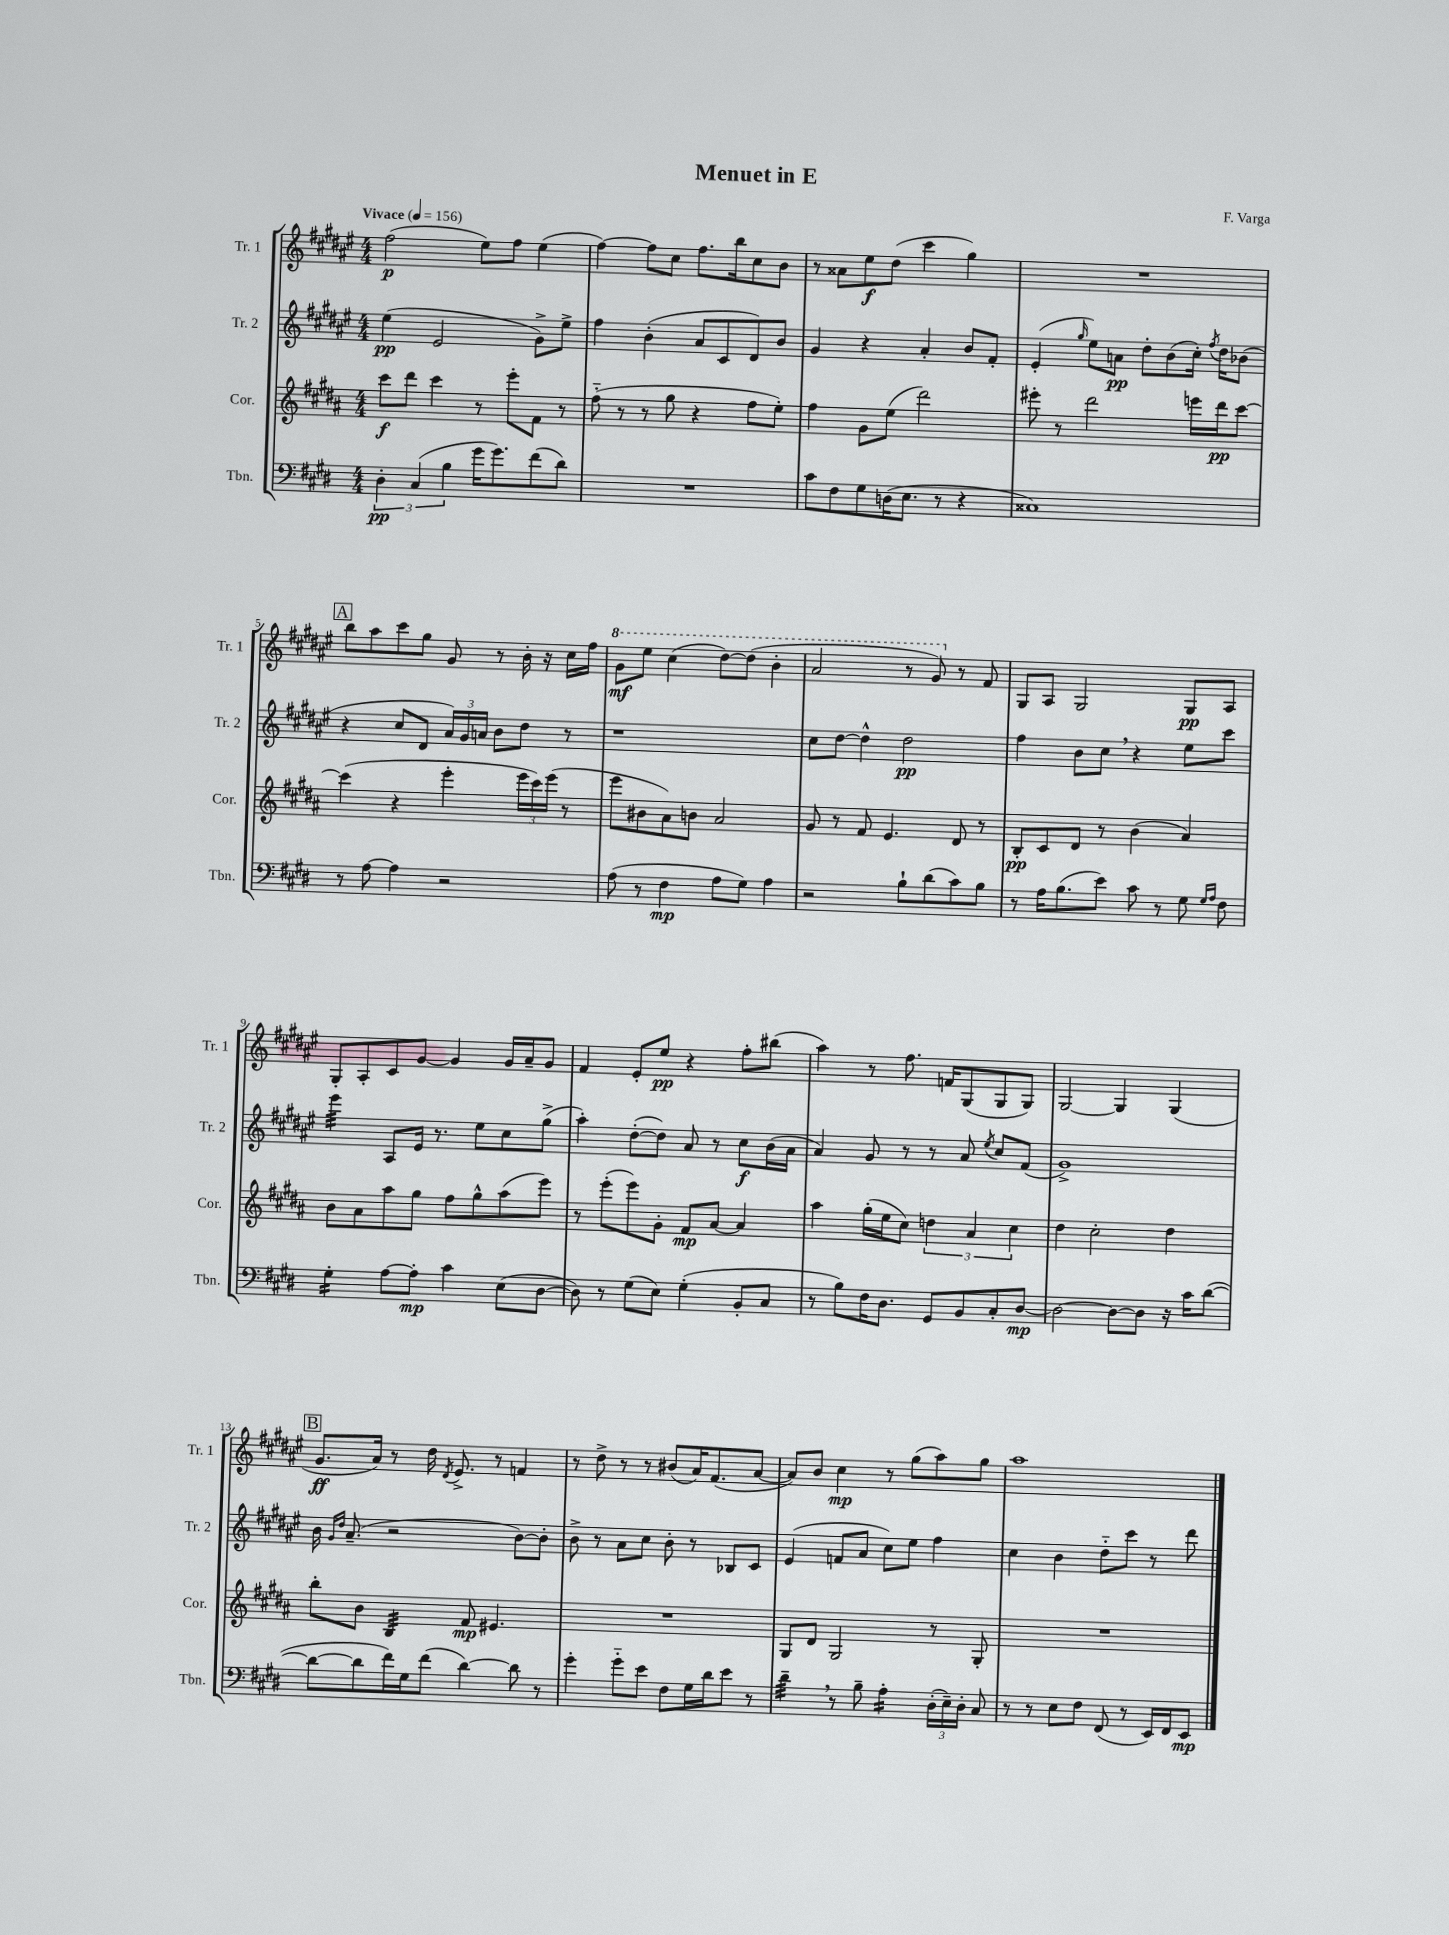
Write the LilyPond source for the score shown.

\header { title = "Menuet in E" composer = "F. Varga" }
<<
\new StaffGroup <<
\new Staff = "s0" \with { instrumentName = "Tr. 1" shortInstrumentName = "Tr. 1" } {
    \clef treble \key fis \major \numericTimeSignature \time 4/4 \tempo "Vivace" 4 = 156
    \autoBeamOff fis''2\p( eis''8[) fis''8] eis''4( |
    fis''4~) fis''8[ cis''8] fis''8.[ b''16 cis''8 b'8] |
    r8 aisis'8[ eis''8\f dis''8]( cis'''4 gis''4) |
    R1 |
    \mark \markup { \box "A" } b''8[ ais''8 cis'''8 gis''8] gis'8 r8 b'16-. r16 cis''16[ fis''16] |
    \ottava #1 gis''8[\mf eis'''8] cis'''4( dis'''8[~) dis'''8]( b''4-. |
    ais''2 r8 gis''8) \ottava #0 r8 fis'8 |
    gis8[ ais8] gis2 gis8[\pp ais8] |
    gis8[-. ais8-. cis'8 gis'8]~ gis'4 gis'16[ ais'16-- gis'8] |
    fis'4 eis'8[-. eis''8]\pp r4 fis''8[-. bis''8]( |
    ais''4) r8 fis''8. f'16[ gis8( gis8 gis8]) |
    gis2~ gis4 gis4( |
    \mark \markup { \box "B" } gis'8.[\ff ais'16]) r8 dis''16 \acciaccatura { dis'8 } eis'8.-> r8 f'4 |
    r8 dis''8-> r8 r8 bis'8[( ais'16) fis'8.( ais'8]~ |
    ais'8[) b'8] cis''4\mp r8 gis''8[( ais''8) gis''8] |
    ais''1 \bar "|." |
}
\new Staff = "s1" \with { instrumentName = "Tr. 2" shortInstrumentName = "Tr. 2" } {
    \clef treble \key fis \major \numericTimeSignature \time 4/4
    \autoBeamOff eis''4\pp( eis'2 gis'8[->) eis''8]-> |
    fis''4 b'4-.( ais'8[ cis'8 dis'8) b'8] |
    gis'4 r4 ais'4-. b'8[ fis'8]-. |
    eis'4-.( \grace { gis''16 } eis''8[) a'8]\pp dis''8[-. b'8( cis''16]-.) \acciaccatura { fis''8 } dis''16[ bes'8]( |
    \mark \markup { \box "A" } r4 cis''8[ dis'8] \tuplet 3/2 { ais'16[) gis'16 a'16] } b'8[ dis''8] r8 |
    r1 |
    cis''8[ dis''8]~ dis''4-^ dis''2\pp |
    fis''4 b'8[ cis''8] \breathe r4 eis''8[ cis'''8] |
    eis'''4:32 ais8[ eis'16] r8. eis''8[ cis''8 gis''8]->( |
    ais''4-.) dis''8[~-.( dis''8]) ais'8 r8 cis''8[\f b'16( ais'16] |
    ais'4) gis'8 r8 r8 ais'8 \acciaccatura { eis''8 } cis''8[ fis'8]( |
    gis'1->) |
    \mark \markup { \box "B" } b'16 \grace { gis'16[ dis''16] } ais'8.--( r2 b'8[~) b'8]-. |
    b'8-> r8 ais'8[ cis''8] b'8-. r8 bes8[ cis'8] |
    eis'4( f'8[ ais'8] cis''8[) eis''8] fis''4 |
    cis''4 b'4 dis''8[-_ cis'''8] r8 dis'''8 \bar "|." |
}
\new Staff = "s2" \with { instrumentName = "Cor." shortInstrumentName = "Cor." } {
    \clef treble \key b \major \numericTimeSignature \time 4/4
    \autoBeamOff cis'''8[\f dis'''8] cis'''4 r8 e'''8[-. fis'8] r8 |
    fis''8-_( r8 r8 gis''8 r4 fis''8[ e''8]-.) |
    fis''4 gis'8[ e''8]( dis'''2) |
    eis'''8-. r8 dis'''2 e'''16[ dis'''16\pp cis'''8]~ |
    \mark \markup { \box "A" } cis'''4( r4 e'''4-. \tuplet 3/2 { e'''16[ cis'''16) e'''16]( } r8 |
    e'''8[ bis'8 ais'8) b'8] ais'2 |
    gis'8 r8 fis'8 e'4. dis'8 r8 |
    b8[-.\pp cis'8 dis'8] r8 b'4( ais'4) |
    b'8[ ais'8 ais''8 gis''8] fis''8[ gis''8-^ ais''8( e'''8]) |
    r8 e'''8[-.( e'''8) gis'8]-. fis'8[\mp ais'8]~ ais'4 |
    ais''4 gis''16[-.( e''16 cis''8]) \tuplet 3/2 { d''4 ais'4 cis''4 } |
    dis''4 cis''2-. dis''4 |
    \mark \markup { \box "B" } b''8[-. b'8] b4:32 fis'8\mp eis'4. |
    R1 |
    gis8[ dis'8] gis2 r8 gis8-. |
    R1 \bar "|." |
}
\new Staff = "s3" \with { instrumentName = "Tbn." shortInstrumentName = "Tbn." } {
    \clef bass \key e \major \numericTimeSignature \time 4/4
    \autoBeamOff \tuplet 3/2 { dis4-.\pp cis4( b4 } gis'16[ gis'8.) fis'8( dis'8]) |
    R1 |
    cis'8[ fis8 gis8 d16( e8.] r8 r4 |
    cisis1) |
    \mark \markup { \box "A" } r8 a8~ a4 r2 |
    a8( r8 fis4\mp a8[ gis8]) a4 |
    r2 b8[-! dis'8( cis'8) b8] |
    r8 a16[ b8.( e'8]) cis'8 r8 gis8 \grace { gis16[ a16] } fis8 |
    gis4:16-. a8[~ a8]-.\mp cis'4 e8[( dis8]~ |
    dis8) r8 gis8[( e8]) gis4-.( b,8[-. cis8] |
    r8 b8[) fis16 dis8.] gis,8[ b,8 cis8-. dis8]~\mp |
    dis2~ dis8[~ dis8] r16 cis'16[ dis'8]~( |
    \mark \markup { \box "B" } dis'8[~ dis'8 fis'16) gis16 fis'8]( dis'4~) dis'8 r8 |
    gis'4-. gis'8[-_ e'8] fis8[ gis16 dis'16 e'8] r8 |
    dis'4:32-- \breathe r8 b8-- a4:16-. \tuplet 3/2 { dis16[-.( e16--) dis16]-. } cis8 |
    r8 r8 e8[ fis8] fis,8( r8 e,16[) fis,16 e,8]\mp \bar "|." |
}
>>
>>
